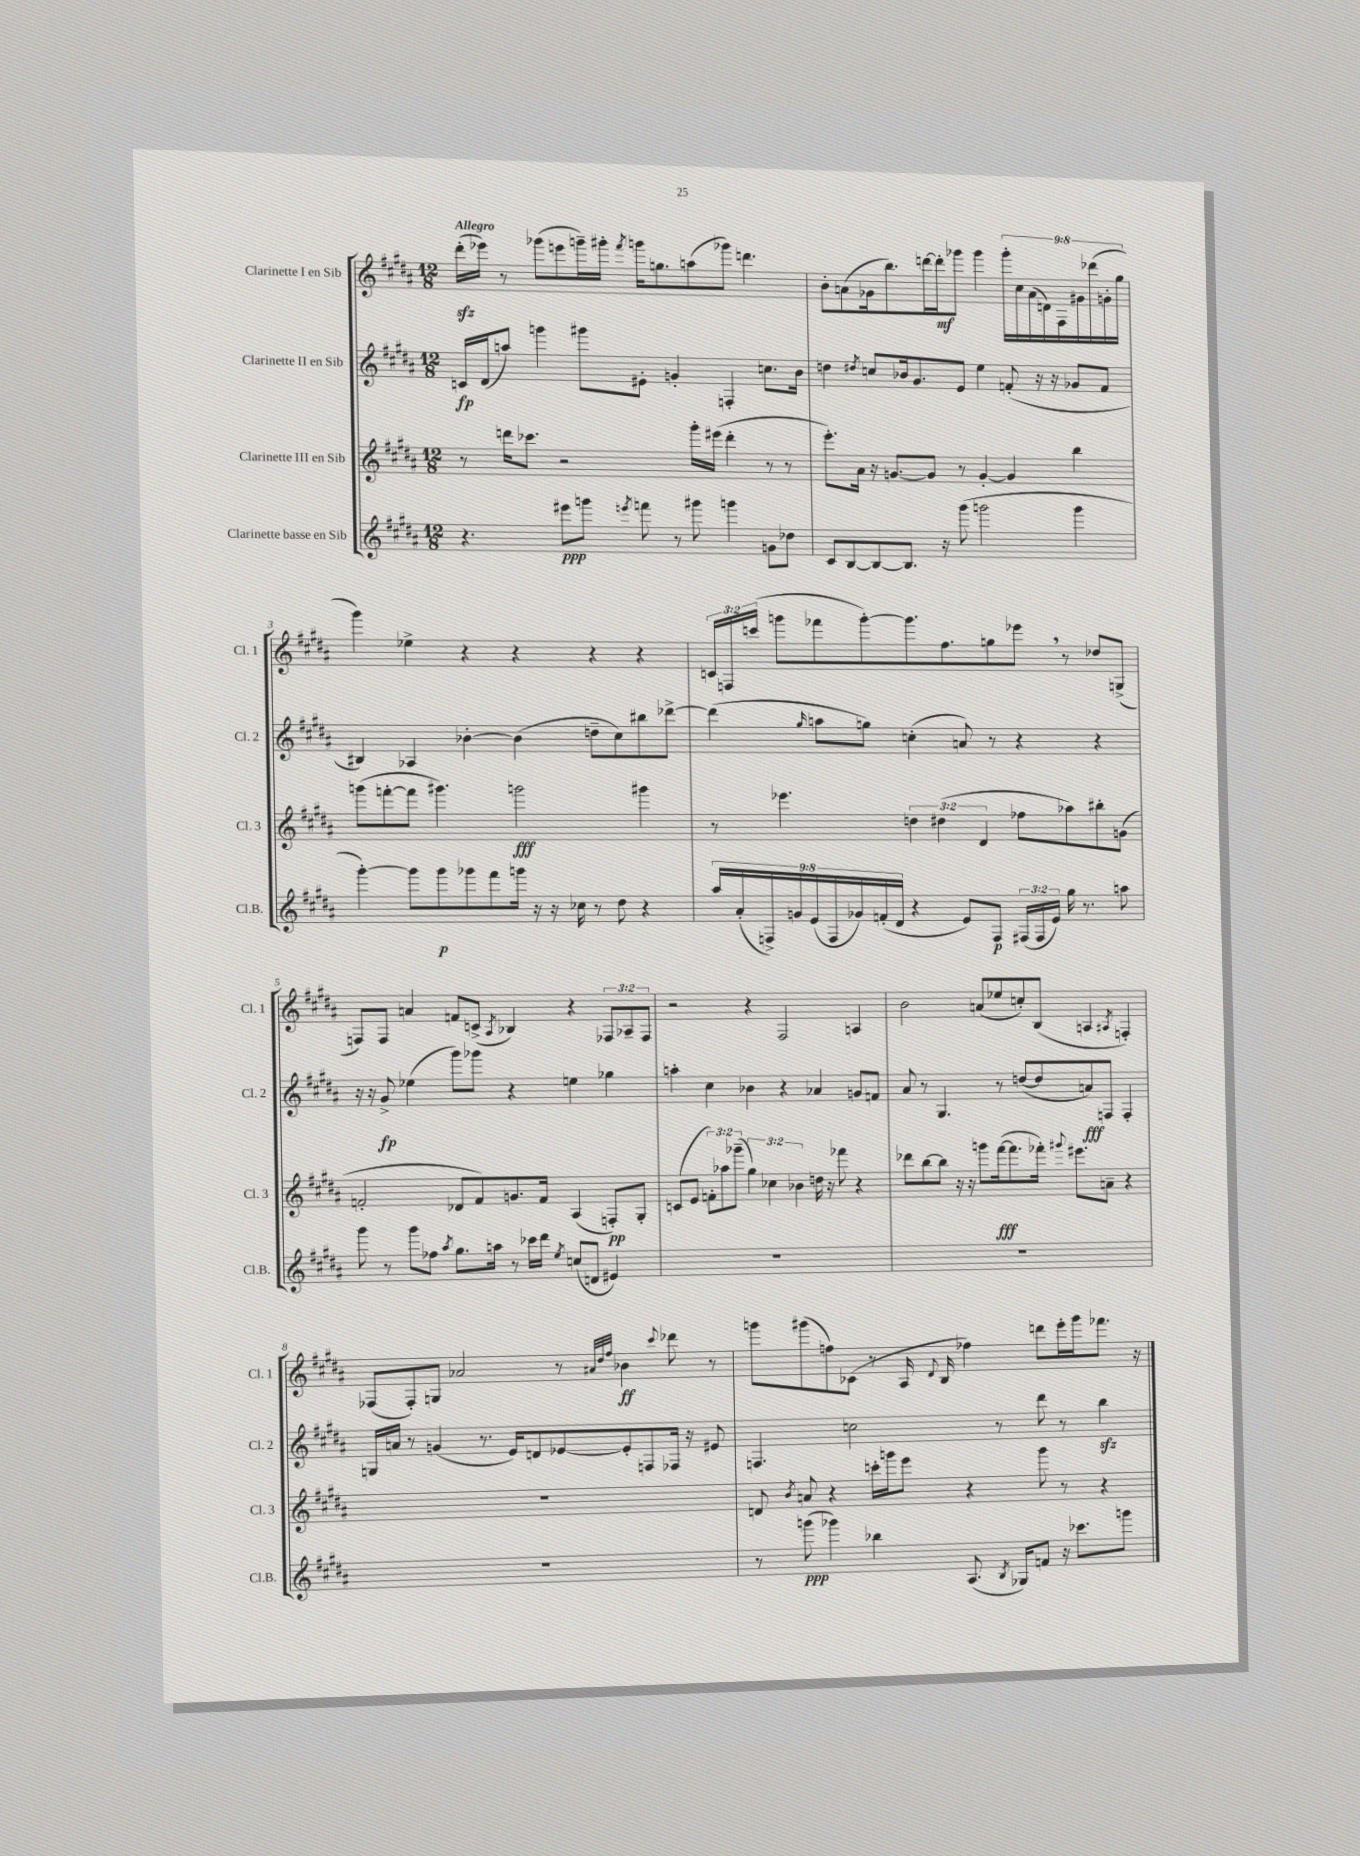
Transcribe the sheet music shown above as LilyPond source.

<<
\new StaffGroup <<
\new Staff = "s0" \with { instrumentName = "Clarinette I en Sib" shortInstrumentName = "Cl. 1" } {
    \clef treble \key b \major \numericTimeSignature \time 12/8 \override Staff.TupletNumber.text = #tuplet-number::calc-fraction-text \tempo "Allegro"
    \autoBeamOff dis'''16[-.\sfz( ees'''16]) r8 ges'''8[( e'''8 g'''16--) gis'''16]-. \acciaccatura { fis'''8 } g'''16[ g''8. a''8( ges'''8]) d'''4. |
    b'8[-. a'8( ges'16 b''8.) d'''16~ d'''16-.\mf ges'''8] ges'''4 \tuplet 9/8 { ges'''16[-. cis''16 a'16( d'16) fis16 gis'16 des'''16( g'16-. gis''16] } |
    gis'''4) ees''4-> r4 r4 r4 r4 |
    \tuplet 3/2 { c'16[ f16 c'''16]( } g'''8[ fes'''8 g'''8~-.) g'''8. fis''8. g''8 ees'''8] \breathe r8 des''8[ g8]->( |
    f8[) f8] a'4 f'8[ c'8]->( \acciaccatura { ais8 } bes4) r4 \tuplet 3/2 { fes8[ aes8-- fes8] } |
    r2 r4 fis2 a4 |
    b'2 a'8[( ees''8 c''8-.) b8]( a4 \acciaccatura { ais8 } f4-.) |
    fes8[( fes8-.) g8] aes'2 r8 \grace { ais'32[ dis''32 fis''32] } bes'4\ff \appoggiatura { cis'''8 } des'''8 r8 |
    g'''8[ gis'''8( f''8) ces'8]( r8 ais16 \appoggiatura { dis'8 } b16 fes''4) d'''8[ e'''16-. gis'''16 fes'''8.] r16 \bar "|." |
}
\new Staff = "s1" \with { instrumentName = "Clarinette II en Sib" shortInstrumentName = "Cl. 2" } {
    \clef treble \key b \major \numericTimeSignature \time 12/8
    \autoBeamOff c'16[\fp dis'16( a''8]) g'''4 gis'''8[ eis'8]-. g'4-. f4-. c''8.[ b'16] |
    d''4 \acciaccatura { dis''8 } c''8[ bes'16 gis'8. e'8] e''4 f'8-.( r16 r16 ges'8[ f'8] |
    bis4) aes4 bes'4~-. bes'4( d''8[-- cis''8) bis''8 des'''8]~-> |
    des'''4( \grace { gis''16 } a''8[ g''8]) c''4-.( a'8) r8 r4 r4 |
    r16 r16 gis'8->\fp ees''4( gis'''8[) ges'''8] r4 e''4 ges''4 |
    a''4-. cis''4 bes'4 r4 aes'4 g'8[ f'8] |
    ais'8 r8 gis4. r8 d''8[~( d''8 a'8\fff) f8] f4-. |
    g16[ a'16] r8 g'4( r8. e'16[) d'8 ees'8~ ees'8-. f8 fes16] r16 eis'8 |
    f4. c''2 r8 dis'''8 r8 b''4\sfz \bar "|." |
}
\new Staff = "s2" \with { instrumentName = "Clarinette III en Sib" shortInstrumentName = "Cl. 3" } {
    \clef treble \key b \major \numericTimeSignature \time 12/8 \override Staff.TupletNumber.text = #tuplet-number::calc-fraction-text
    \autoBeamOff r8 d'''16[ ces'''8.] r2 gis'''16[-. eis'''16]( d'''4-. r8 r8 |
    e'''8.[-.) ais'16] r16 g'8.[~ g'8] r8 g'4~-. g'4 b''4 |
    g'''8[( f'''8~-. f'''8] gis'''4.) g'''2\fff gis'''4 |
    r8 ees'''4. \tuplet 3/2 { d''4 dis''4( dis'4 } fes''8[ aes''8) bis''8-. g'8]( |
    f'2-. des'8[ f'8) g'8. f'16] ais4( f8[-.\pp) gis8]-. |
    c'8[( e'8] \tuplet 3/2 { f'8[-.) aes''8 ges'''8]--( } \tuplet 3/2 { gis''4) ces''4 bes'4 } d''16 r16 fes'''8 r4 |
    des'''8[ b''8~ b''8] r16 r16 g'''8[ fis'''16~\fff( fis'''8. fes'''16]-.) \appoggiatura { gis'''8 } eis'''8.[ a'8]-- r4 |
    R1. |
    d'8 \acciaccatura { b'8 } a'8 r4 c'''16[-. g'''16 e'''8] r4 g'''8 r8 r4 \bar "|." |
}
\new Staff = "s3" \with { instrumentName = "Clarinette basse en Sib" shortInstrumentName = "Cl.B." } {
    \clef treble \key b \major \numericTimeSignature \time 12/8 \override Staff.TupletNumber.text = #tuplet-number::calc-fraction-text
    \autoBeamOff r4. eis'''8[\ppp g'''8] \acciaccatura { e'''8 } f'''8 r8 gis'''8 g'''4 g'8[ des''8] |
    cis'8[ b8~ b8~ b8.] r16 gis'''8( g'''2 g'''4 |
    gis'''4~-.) gis'''8[ gis'''8\p ges'''8 fis'''8 g'''16] r16 r16 ces''16 r8 dis''8 r4 |
    \tuplet 9/8 { ais''16[ ais'16-.( f16->) g'16 e'16( f16 ges'16) f'16-.( dis'16] } r4 e'8[) f8]\p \tuplet 3/2 { fis16[( fis16 e'16]) } gis''16 r8. a''8 |
    gis'''8 r8 gis'''8[ fes''8] \acciaccatura { ais''8 } gis''8.[ a''16] r8 ces'''16[ dis'''16] \acciaccatura { e''8 } c''8[( d'8] eis'4) |
    R1. |
    R1. |
    R1. |
    r8 g'''8\ppp( ges'''4) bes''4 ais8.( \acciaccatura { b8 } ges16[) f'8] r16 ces'''8.[ g'''8] \bar "|." |
}
>>
>>
